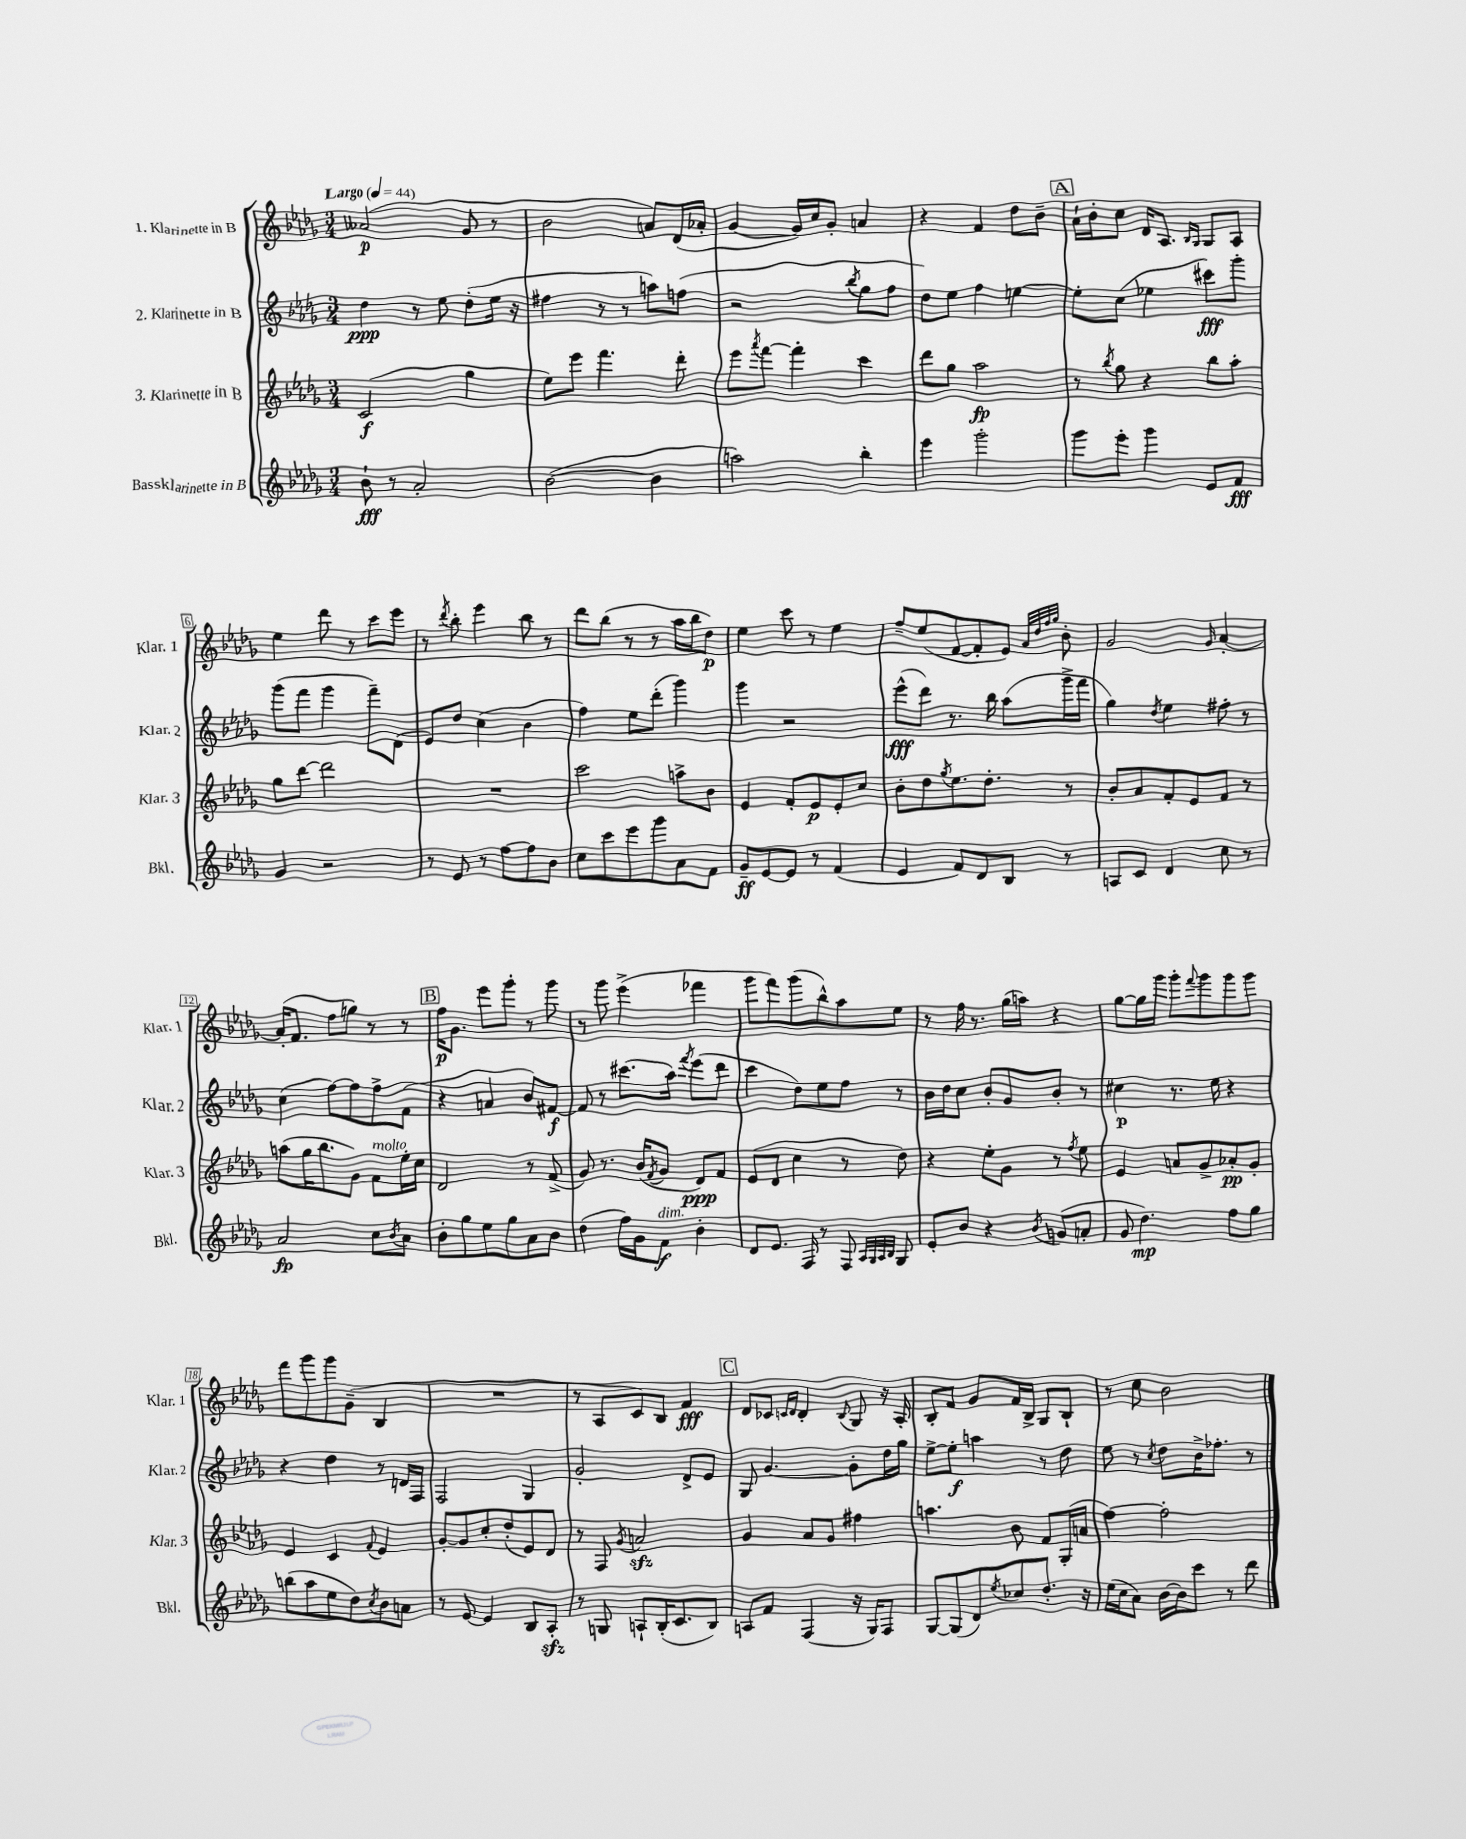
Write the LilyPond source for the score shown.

<<
\new StaffGroup <<
\new Staff = "s0" \with { instrumentName = "1. Klarinette in B" shortInstrumentName = "Klar. 1" } {
    \clef treble \key des \major \numericTimeSignature \time 3/4 \tempo "Largo" 4 = 44
    aeses'2\p( ges'8 r8 |
    bes'2 a'8) des'16( aes'16-. |
    ges'4~ ges'16) c''16 ges'8-. a'4 |
    r4 f'4 des''8 bes'8-- |
    \mark \markup { \box "A" } aes'16-! bes'16-. c''8 des'16 aes8. \grace { bes16 ges16 } ges8 aes8 |
    ees''4 des'''8 r8 c'''8 ees'''8 |
    r8 \acciaccatura { des'''8 } bes''8-. ees'''4 bes''8 r8 |
    des'''8 bes''8( r8 r8 aes''16 bes''16 des''8\p) |
    ees''4 c'''8 r8 ees''4 |
    f''8-- ees''8( f'8~ f'8-. ees'8) \grace { aes'32 des''32 f''32 ges''32 } bes'8-. |
    ges'2 \grace { ges'16 } aes'4~-. |
    aes'16-.( f'8. f''8 g''8) r8 r8 |
    \mark \markup { \box "B" } f''16\p ges'8. ees'''8 ges'''8-. r8 ges'''8 |
    r8 ges'''8 ees'''4->( fes'''4 |
    ges'''8 f'''8) ges'''8( bes''8-^) aes''8 ees''8 |
    r8 f''16 r8. ges''16( a''16) r4 |
    ges''8~ ges''16 ges'''16 ges'''8-. \appoggiatura { f'''8 } ges'''8 ges'''8 ges'''8 |
    f'''8 ges'''8 ges'''8 ges'8--( bes4 |
    R2. |
    r8 aes8 c'8) bes8 f'4\fff |
    \mark \markup { \box "C" } des'8 ces'8 \grace { c'16 des'16 } des'4-. \appoggiatura { bes8 } ges8 r16 aes16-. |
    bes8-. f'8 ges'8 f'16 bes16-> ges8 bes8-! |
    r8 c''8 bes'2 \bar "|." |
}
\new Staff = "s1" \with { instrumentName = "2. Klarinette in B" shortInstrumentName = "Klar. 2" } {
    \clef treble \key des \major \numericTimeSignature \time 3/4
    des''4\ppp r8 ees''8 des''8-.( ees''16 r16 |
    fis''4 r8 r8 a''8) f''8( |
    r2 \acciaccatura { bes''8 } ges''8 f''8 |
    des''8) ees''8 f''4 e''4~ |
    \mark \markup { \box "A" } e''8-. c''8( ees''4 cis'''8\fff) ges'''8-. |
    ges'''8( f'''8 ges'''4 f'''8--) des'8( |
    ees'8) des''8 c''4( bes'4 |
    f''4) ees''8 des'''8-.( ges'''4) |
    ges'''4 r2 |
    ees'''8-^\fff( des'''8) r8. bes''16 aes''8( ges'''16-> f'''16 |
    ges''4) \acciaccatura { des''8 } ees''4 fis''8-. r8 |
    c''4( f''8~) f''8 f''8-> f'8( |
    \mark \markup { \box "B" } r4 a'4 bes'8) fis'8~\f |
    fis'8 r8 cis'''8.( aes''16) \acciaccatura { f'''8 } ees'''8( des'''8 |
    c'''4 des''8) ees''8 f''8 r8 |
    bes'16 des''16 c''8 bes'8-. ges'8 bes'8-. r8 |
    cis''4\p r8. ees''16 r4 |
    r4 des''4 r8 d'16 f16 |
    f2 ges4 |
    ges'2-. des'8-> ees'8 |
    \mark \markup { \box "C" } ges8 ges'4.~ ges'8-. des''16 ges''16 |
    ees''8~-> ees''8-.\f a''4 r8 des''8 |
    ees''8 r8 \acciaccatura { c''8 } des''8 bes'16-> fes''8.-. r8 \bar "|." |
}
\new Staff = "s2" \with { instrumentName = "3. Klarinette in B" shortInstrumentName = "Klar. 3" } {
    \clef treble \key des \major \numericTimeSignature \time 3/4
    c'2\f( ges''4 |
    ees''8) ees'''8 f'''4. des'''8-. |
    ees'''8 \acciaccatura { aes'''8 } f'''8~ f'''4-. c'''4 |
    des'''8 ges''8 aes''2\fp |
    \mark \markup { \box "A" } r8 \acciaccatura { bes''8 } ges''8 r4 bes''8 aes''8-. |
    ges''8 des'''8~ des'''2 |
    R2. |
    c'''2 a''8-> bes'8 |
    ees'4 f'8-. ees'8\p ees'8-. c''8 |
    bes'8-. des''8 \acciaccatura { ges''8 } ees''8. des''8.-. r8 |
    bes'8-. aes'8 f'8-. ees'8 f'8 r8 |
    a''8( ges''16 bes''8. ges'8) f'8^\markup { \italic "molto" } ees''16-. c''16 |
    \mark \markup { \box "B" } des'2 r8 f'8->( |
    ges'8) r8. bes'16( \acciaccatura { f'8 } ges'8 des'8\ppp) f'8 |
    ees'8( des'8 c''4 r8 des''8) |
    r4 ees''8-. ges'8 r8 \acciaccatura { f''8 } ees''8 |
    ees'4 a'8 ges'8-> aes'8-.\pp ges'8-. |
    ees'4 c'4 \appoggiatura { f'8 } ees'4 |
    ges'8~-. ges'8 c''8-. des''8-.( ees'8) des'8 |
    r8 f8 \acciaccatura { ges'8 } a'2\sfz |
    \mark \markup { \box "C" } ges'4 aes'8 ges'8 fis''4 |
    a''4. bes'8 f'8 ges16-.( a'16 |
    f''4~) f''2-. \bar "|." |
}
\new Staff = "s3" \with { instrumentName = "Bassklarinette in B" shortInstrumentName = "Bkl." } {
    \clef treble \key des \major \numericTimeSignature \time 3/4
    bes'8-!\fff r8 aes'2-. |
    bes'2~( bes'4 |
    a''2) bes''4-. |
    ees'''4 ges'''2-. |
    \mark \markup { \box "A" } ges'''8 ees'''8-. ges'''4 ees'8 f'8\fff |
    ges'4 r2 |
    r8 ees'8 r8 f''8~ f''8 bes'8 |
    c''8 c'''8 ees'''8 ges'''8 aes'8 f'8 |
    ges'8--\ff ees'8~ ees'8 r8 f'4( |
    ees'4 f'8) des'8 bes8 r8 |
    a8 c'8 des'4 c''8 r8 |
    aes'2\fp c''8 \acciaccatura { bes'8 } aes'8 |
    \mark \markup { \box "B" } bes'8-. ges''8 ees''8 ges''8 aes'8 bes'8 |
    des''4( f''16) ges'16 f'8\f^\markup { \italic "dim." } bes'4-. |
    des'8 ees'8. f16 r8 f8 \grace { aes32 ges32 aes32 bes32 } ges8 |
    ees'8-. bes'8 r4 \acciaccatura { bes'8 } g'8( a'8-. |
    ges'8 des''4.\mp) f''8 ges''8 |
    b''8( aes''8 ees''8 des''8) \acciaccatura { c''8 } bes'8 a'8 |
    r8 ees'8~ ees'4 bes8 aes8-.\sfz |
    r8 g8 a8-! bes16-.( c'8. bes8) |
    \mark \markup { \box "C" } a8 f'8 f4( r16 ges16) f8 |
    ges8~ ges8( des'8) \acciaccatura { ees''8 } ces''8 des''8.-. r16 |
    ees''16( c''16 aes'8) bes'16~ bes'16 c'''8 r8 des'''8 \bar "|." |
}
>>
>>
\layout { \context { \Score \override BarNumber.stencil = #(make-stencil-boxer 0.1 0.3 ly:text-interface::print) } }
